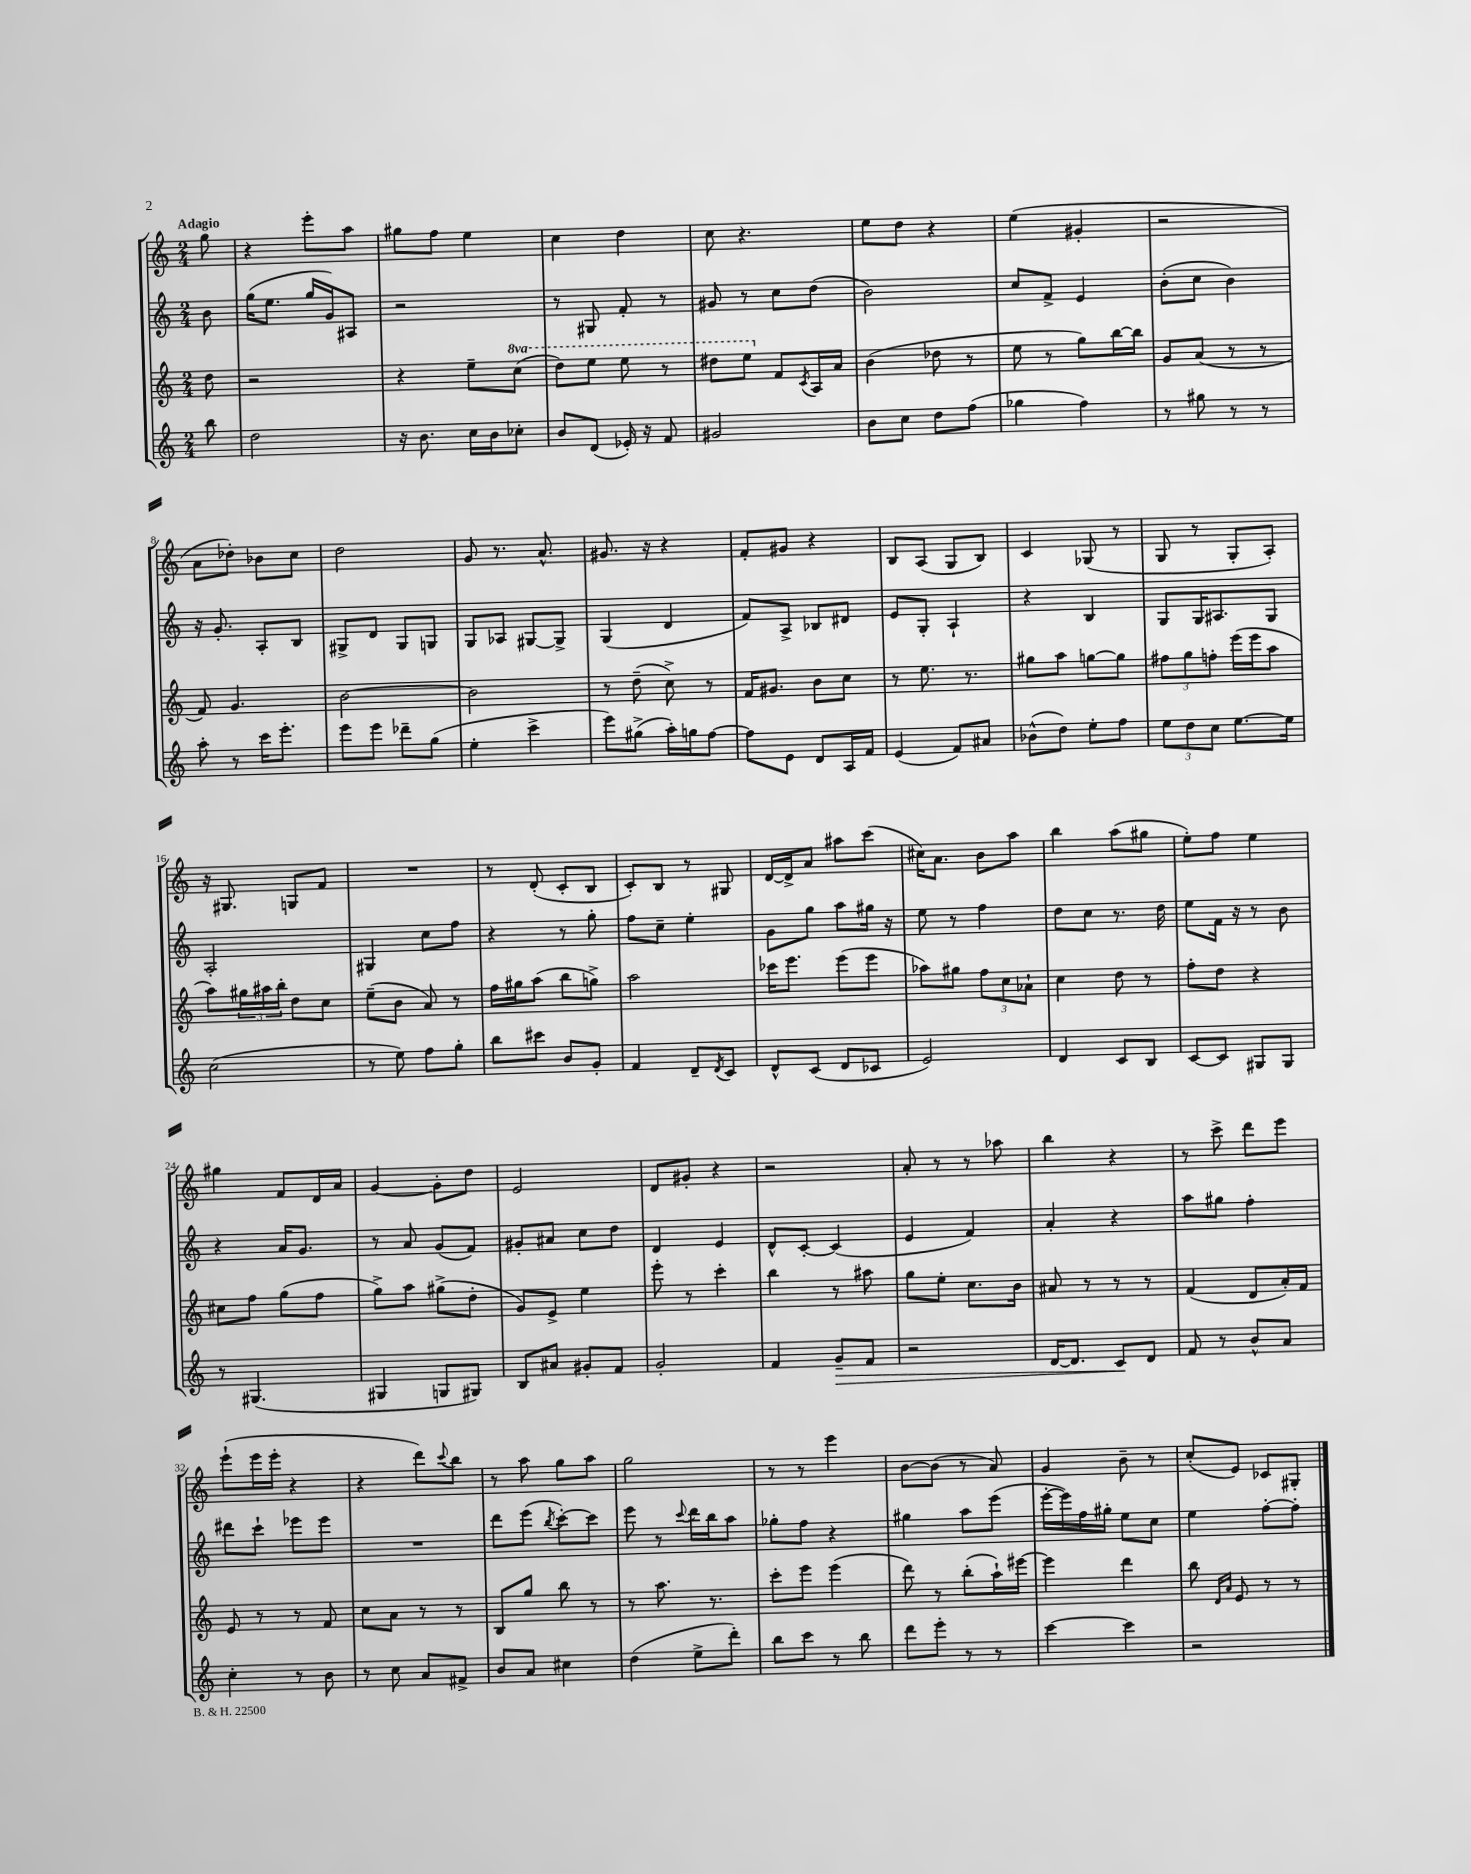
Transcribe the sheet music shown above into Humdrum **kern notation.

**kern	**kern	**kern	**kern
*staff4	*staff3	*staff2	*staff1
*clefG2	*clefG2	*clefG2	*clefG2
*k[]	*k[]	*k[]	*k[]
*M2/4	*M2/4	*M2/4	*M2/4
8bb	8dd	8b	8gg
=	=	=	=
2dd	2r	(16gg	4r
.	.	8.ee	.
.	.	16gg	8eee'
.	.	16g)	.
.	.	8A#	8aa
=	=	=	=
16r	4r	2r	8gg#
8.b	.	.	.
.	.	.	8ff
16cc	8ee~	.	4ee
16b	.	.	.
8cc-'	(8ccc	.	.
=	=	=	=
8b	8ddd)	8r	4cc
(8d	8eee	8G#	.
16e-')	8eee	8f'	4dd
16r	.	.	.
8f	8r	8r	.
=	=	=	=
2g#	8ddd#	8g#	8cc
.	8eee	8r	4.r
.	8f	8cc	.
.	8qc	.	.
.	16A	(8dd	.
.	16a	.	.
=	=	=	=
8b	(4b	2b)	8ee
8cc	.	.	8dd
8dd	8dd-	.	4r
(8ff	8r	.	.
=	=	=	=
4gg-	8ee	8cc	(4ee
.	8r	8f^	.
4ff)	8gg)	4e	4g#'
.	[16bb	.	.
.	16bb]	.	.
=	=	=	=
8r	8g	(8b'	2r
8gg#	(8a	8cc	.
8r	8r	4b)	.
8r	8r	.	.
=	=	=	=
8aa'	8f)	16r	8a
.	.	8.g'	.
8r	4.g	.	8dd-')
16ccc	.	8A'	8b-
8.eee'	.	.	.
.	.	8B	8cc
=	=	=	=
8eee	[2b	8G#^	2dd
8eee	.	8d	.
8ddd-~	.	8G#	.
(8gg	.	8G	.
=	=	=	=
4ee'	2b]	8G	8g
.	.	8A-	8.r
4ccc^	.	[8G#	.
.	.	.	8.a^^
.	.	8G#^]	.
=	=	=	=
8eee)	8r	(4G	8.g#
(8gg#^	(8dd~	.	.
.	.	.	16r
16aa')	8cc^)	4d	4r
16gg	.	.	.
[8ff	8r	.	.
=	=	=	=
8ff]	16f	8f)	8f'
.	8.g#	.	.
8e	.	8A^	8g#
8d	8b	8B-	4r
16A	8cc	8d#	.
16f	.	.	.
=	=	=	=
(4e	8r	8e	8B
.	8.ee	8G'	(8A
8f)	.	4A`	8G
.	8.r	.	.
8a#	.	.	8B)
=	=	=	=
(8b-^^	8gg#	4r	4c
8dd)	8aa	.	.
8ee'	[8gg	4B	(8G-
8ff	8gg]	.	8r
=	=	=	=
12ee	12ff#	8G	8G
12dd	12gg	.	.
.	.	16G	8r
12cc	12ff'	.	.
.	.	8.A#	.
[8.ee	(16eee	.	8G'
.	16eee	.	.
.	8aa	8G	8A')
16ee]	.	.	.
=	=	=	=
(2cc	8aa)	2A'	16r
.	.	.	8.G#
.	24gg#	.	.
.	24aa#	.	.
.	24bb'	.	.
.	8dd	.	8G
.	8cc	.	8f
=	=	=	=
8r	(8ee~	4G#	2r
8ee)	8b	.	.
8ff	8a)	8cc	.
8gg'	8r	8ff	.
=	=	=	=
8bb	16ff	4r	8r
.	16gg#	.	.
8ccc#	(8aa	.	(8d'
8b	8bb	8r	8c'
8g'	8gg^)	8gg'	8B
=	=	=	=
4f	2aa	8ff	8c')
.	.	8cc~	8B
8d~	.	4ee'	8r
8qd	.	.	.
8c	.	.	8G#
=	=	=	=
8d^^	16ccc-	8g	[16d
.	8.eee	.	16d^]
(8c	.	8gg	8a
8d	(8eee	8aa	8aa#
8c-	8eee	16gg#	(8ccc
.	.	16r	.
=	=	=	=
2e)	8aa-)	8ee	16cc#)
.	.	.	8.a
.	8gg#	8r	.
.	12ff	4ff	8b
.	12cc	.	.
.	.	.	8aa
.	12a-`	.	.
=	=	=	=
4d	4cc	8dd	4bb
.	.	8cc	.
8c	8dd	8.r	(8aa
8B	8r	.	8gg#
.	.	16dd	.
=	=	=	=
[8c	8ff'	8ee	8ee')
8c]	8dd	16f	8ff
.	.	16r	.
8G#	4r	8r	4ee
8G#	.	8b	.
=	=	=	=
8r	8cc#	4r	4gg#
(4.G#	8ff	.	.
.	(8gg	16a	8f
.	.	8.g	.
.	8ff	.	16d
.	.	.	16a
=	=	=	=
4G#	8gg^)	8r	[4g
.	8aa	8a	.
8G	(8gg#^	(8g	8g']
8G#)	8dd'	8f)	8dd
=	=	=	=
8B	8g)	8g#'	2e
8a#	8e^	8a#	.
8g#'	4ee	8cc	.
8f	.	8dd	.
=	=	=	=
2g'	8eee'	4d	8d
.	8r	.	8g#'
.	4ccc'	4e	4r
=	=	=	=
4f	4bb	8d^^	2r
.	.	[8c'	.
8g~	8r	(4c]	.
8f	8aa#	.	.
=	=	=	=
2r	8gg	4e	8a'
.	8ee'	.	8r
.	8.cc	4f)	8r
.	.	.	8aa-
.	16b	.	.
=	=	=	=
[16d	8a#	4a'	4bb
8.d]	.	.	.
.	8r	.	.
8c	8r	4r	4r
8d	8r	.	.
=	=	=	=
8f	(4f	8aa	8r
8r	.	8gg#	8ccc^
8b^^	8d	4ff'	8ddd
8a	16a')	.	8eee
.	16f	.	.
=	=	=	=
4cc'	8e	8ddd#	(8eee`
.	8r	8ccc`	16eee
.	.	.	16eee'
8r	8r	8eee-	4r
8b	8f	8eee-	.
=	=	=	=
8r	8cc	2r	4r
8cc	8a	.	.
8a	8r	.	8ddd)
.	.	.	8qqccc
8f#^	8r	.	8bb
=	=	=	=
8b	8B	8ddd	8r
8a	8gg	(8eee	8aa
.	.	8qbb	.
4cc#	8bb	[8ccc')	8gg
.	8r	8ccc]	8aa
=	=	=	=
(4dd	8r	8eee	2gg
.	8.aa	8r	.
.	.	8qqccc	.
8ee^	.	16ddd	.
.	8.r	16bb	.
8ddd')	.	8aa	.
=	=	=	=
8bb	8ccc'	8gg-'	8r
8ccc	8eee	8ff	8r
8r	(4eee	4r	4eee
8bb	.	.	.
=	=	=	=
8ddd	8ddd)	4gg#	[8b
8eee'	8r	.	(8b]
8r	(8bb'	8aa	8r
8r	16aa`)	(8eee	8a)
.	[16eee#	.	.
=	=	=	=
[4ccc	4eee#]	[16eee'	4g
.	.	16eee])	.
.	.	16ff	.
.	.	16gg#'	.
4ccc]	4ddd	8ee	8b~
.	.	8cc	8r
=	=	=	=
2r	8bb	4ee	(8cc'
.	16qqd	.	.
.	16qqa	.	.
.	8e	.	8e)
.	8r	[8ff'	8c-
.	8r	8ff']	8G#'
==	==	==	==
*-	*-	*-	*-
